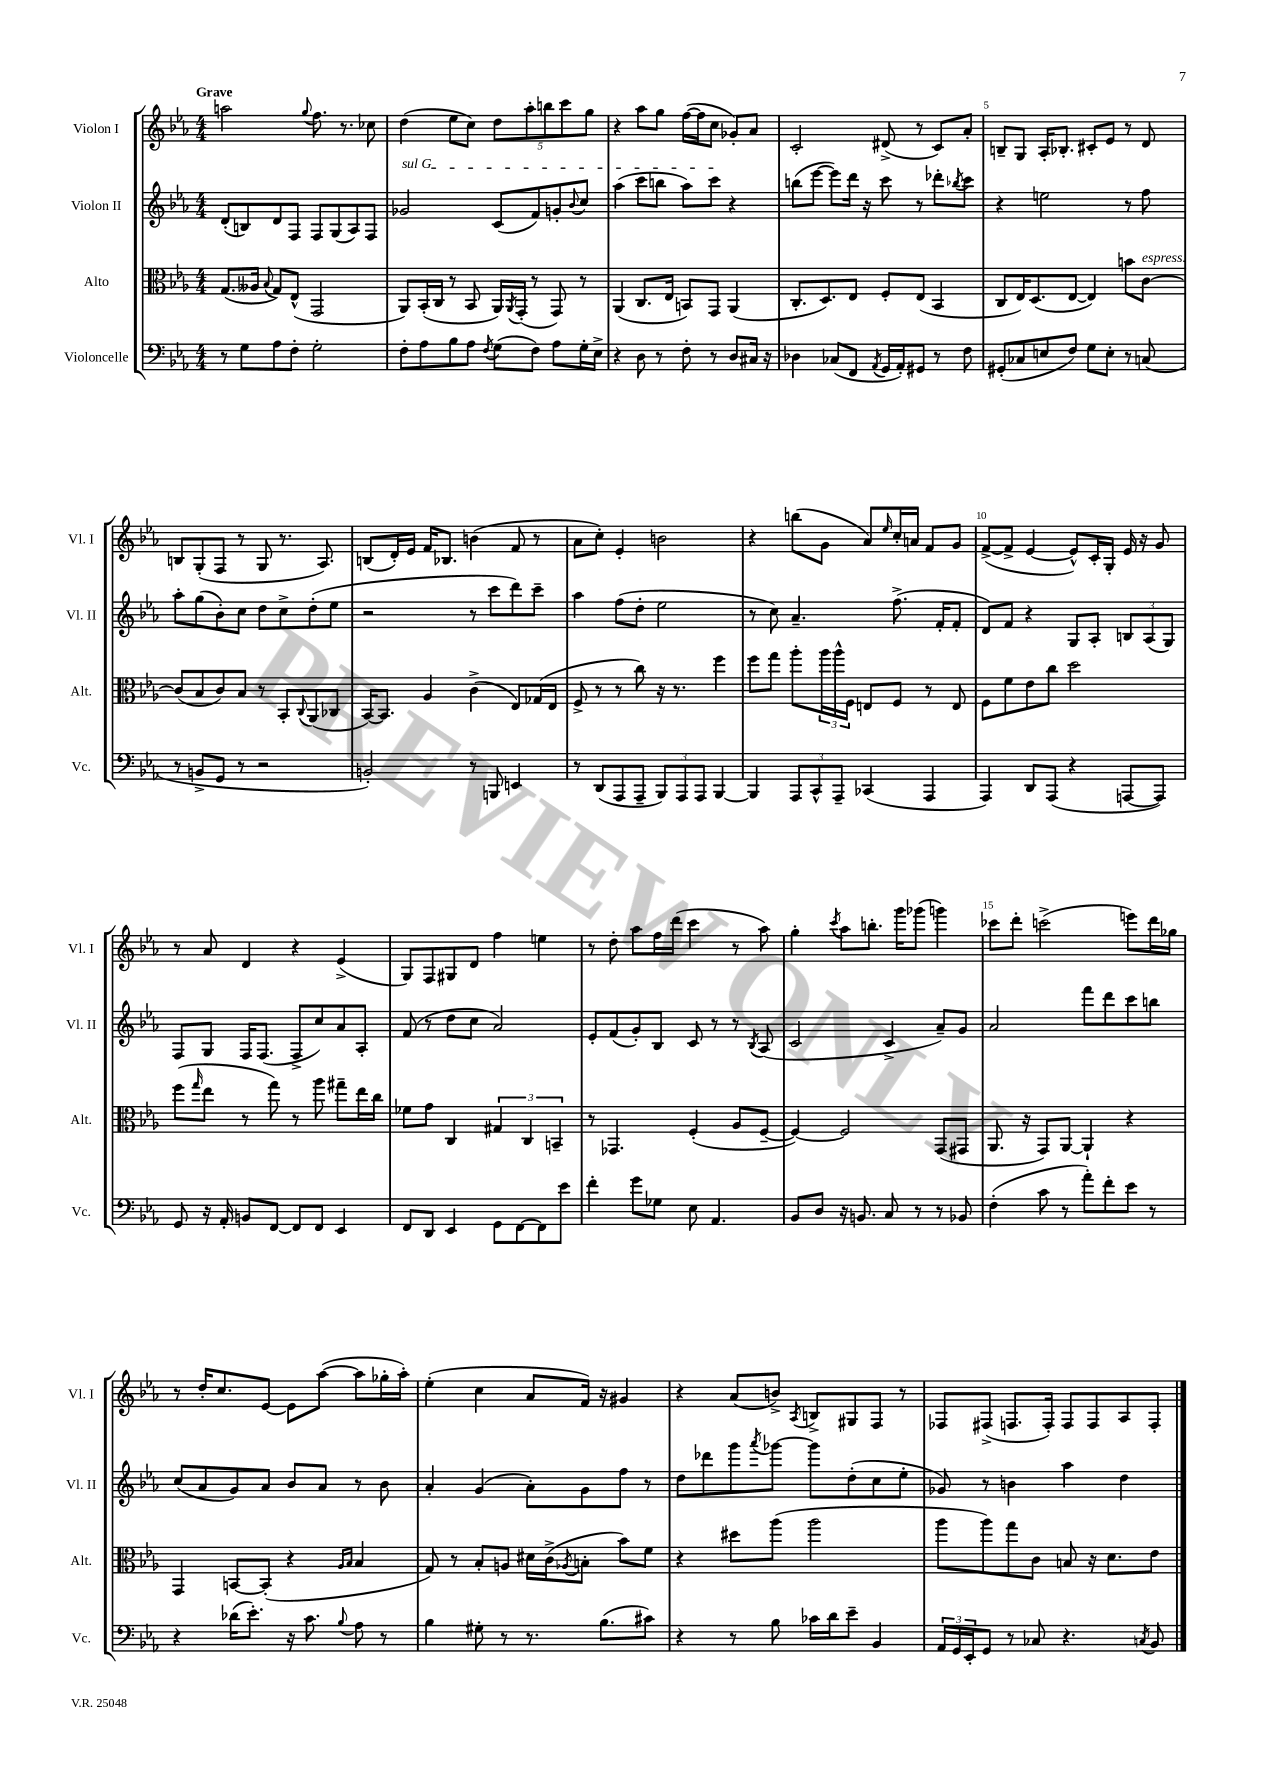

**kern	**kern	**kern	**kern
*staff4	*staff3	*staff2	*staff1
*clefF4	*clefC3	*clefG2	*clefG2
*k[b-e-a-]	*k[b-e-a-]	*k[b-e-a-]	*k[b-e-a-]
*M4/4	*M4/4	*M4/4	*M4/4
8r	(8.G	(8d'	2aa
8G	.	8B)	.
.	16A--	.	.
.	8qqB-	.	.
8A-	8G)	8d	.
8F'	(8E-^^	8F	.
.	.	.	8qqgg
2G'	2GG	8F	8.ff
.	.	(8G	.
.	.	.	8.r
.	.	8A-)	.
.	.	8F	8cc-
=	=	=	=
8F'	8AA-)	2g-	(4dd
8A-	(16BB-'	.	.
.	16C	.	.
8B-	8r	.	8ee-
8A-	8BB-	.	8cc)
8qF	.	.	.
(8G	16AA-)	(8c	10dd
.	8qAA-	.	.
.	(16GG'	.	.
.	.	.	10aa-'
8F)	8r	8f)	.
.	.	.	10bb
8A-	8GG)	8g'	.
.	.	.	10ccc
.	.	8qqb-	.
16G'	8r	8cc	.
.	.	.	10gg
16E-^	.	.	.
=	=	=	=
4r	(4AA-	(4aa-	4r
8D	8.C	8ccc	8aa-
8r	.	8bb	8gg
.	16E-	.	.
8F'	8BB)	8aa-)	([16ff
.	.	.	16ff]
8r	8GG	8ccc	8cc
8D	(4AA-	4r	8g-')
16C#	.	.	8a-
16r	.	.	.
=	=	=	=
4D-	8.C'	(8bb	2c'
.	.	[8eee-	.
.	8.D)	.	.
(8C-	.	8eee-])	.
8FF	8E-	16ddd	.
.	.	16r	.
8qAA-	.	.	.
16GG	8F'	8ccc	(8d#^
16AA-')	.	.	.
8GG#	(8E-	8r	8r
8r	4BB-	8ddd-'	8c)
.	.	8qbb-	.
8F	.	8ccc	8a-'
=	=	=	=
(8GG#'	8C	4r	8B~
8C-	16E-)	.	8G
.	(8.D	.	.
8E	.	2ee	16A-'
.	.	.	8.B-'
8F)	[8E-	.	.
8G	4E-])	.	8c#'
8E'	.	.	8e-
8r	8b	8r	8r
(8C	[8c	8ff	8d
=	=	=	=
8r	(8c]	8aa-'	8B
8BB^	8B-	(8gg	(8G'
8GG	8c)	8b-')	8F
8r	8B-	8cc	8r
2r	8r	8dd	8G
.	8BB-'	8cc^	8.r
.	8qqC	.	.
.	(8AA-	(8dd'	.
.	.	.	8.A-)
.	8C-	8ee-	.
=	=	=	=
2BB')	[16BB-)	2r	(8B
.	8.BB-]	.	.
.	.	.	16d')
.	.	.	16e-
.	4A-	.	16f
.	.	.	8.B-
8r	(4c^	8r	(4b
8BBB	.	8ccc	.
4EE	8E-)	8ddd)	8f
.	(16G-	8ccc~	8r
.	16E-	.	.
=	=	=	=
8r	8F^	4aa-	8a-
(8DD	8r	.	8cc')
8AAA-	8r	(8ff	4e-'
8AAA-~	8cc)	8dd'	.
12BBB-)	16r	2ee-	2b
.	8.r	.	.
12AAA-	.	.	.
12AAA-	.	.	.
[4BBB-	4ff	.	.
=	=	=	=
4BBB-]	8ff	8r	4r
.	8gg	8cc)	.
12AAA-	8aa-'	4.a-~	(8bb
12CC^^	.	.	.
.	24aa-	.	8g
12AAA-~	24aa-^^	.	.
.	24F	.	.
(4CC-	8E	.	8a-)
.	.	.	16qqee-
.	8F	(8.ff^	16cc'
.	.	.	16a
4AAA-	8r	.	8f
.	.	16f'	.
.	8E	8f'	8g
=	=	=	=
4AAA-)	8F	8d)	([8f^
.	8f	8f	8f^]
8DD	8e-	4r	[4e-
(8AAA-	8cc	.	.
4r	2dd	8G	8e-^^])
.	.	8A-'	16c'
.	.	.	16G'
[8AAA	.	12B	16e-
.	.	.	16r
.	.	(12A-	.
8AAA])	.	.	8g
.	.	12G)	.
=	=	=	=
8GG	(8ff	8F	8r
.	16qqgg	.	.
16r	8ee-	8G	8a-
16AA-'	.	.	.
8BB	8r	16F	4d
.	.	(8.F	.
[8FF	8gg)	.	.
8FF]	8r	8F^	4r
8FF	8aa-	8cc)	.
4EE-	8gg#~	8a-	(4e-^
.	16ee-	8A-'	.
.	16cc	.	.
=	=	=	=
8FF	8f-	(8f	8G)
8DD	8g	8r	8F
4EE-	4C	8dd	8G#
.	.	8cc	8d
8GG	6G#	2a-)	4ff
[8FF	.	.	.
.	6C	.	.
8FF]	.	.	4ee
.	6BB~	.	.
8e-	.	.	.
=	=	=	=
4f'	8r	8e-'	8r
.	4.GG-	(8f	8dd'
8g	.	8g')	8aa-
8G-	.	8B-	16ff
.	.	.	(16ddd
8E-	(4F'	8c	4ccc
4.AA-	.	8r	.
.	8A-	8r	8r
.	.	8qB-	.
.	[8F~	(8A-	8aa-)
=	=	=	=
8BB-	4F_)	2c	4gg'
8D	.	.	.
.	.	.	8qccc
16r	2F]	.	8aa-
8.BB	.	.	.
.	.	.	8.bb'
8C	.	4c^	.
.	.	.	16ggg
8r	.	.	(8ggg-
8r	(8GG	8a-~)	4ggg)
8BB-	8GG#	8g	.
=	=	=	=
(4F'	8.AA-	2a-	8ccc-
.	.	.	8ddd'
.	16r	.	.
8c	8GG)	.	(2ccc^
8r	[8AA-	.	.
8a-')	4AA-`]	8fff	.
8f'	.	8ddd	.
8e-	4r	8ccc	8eee)
8r	.	8bb	16ddd
.	.	.	16gg-
=	=	=	=
4r	4GG	(8cc	8r
.	.	8a-	16dd'
.	.	.	8.cc
(16d-	[8BB	8g)	.
8.e-')	.	.	.
.	(8BB']	8a-	[8e-
16r	4r	8b-	8e-]
8.c	.	.	.
.	.	8a-	([8aa-
.	16qqA-	.	.
8qqB-	16qqB-	.	.
8A-	4B-	8r	8aa-]
8r	.	8b-	16gg-'
.	.	.	16aa-')
=	=	=	=
4B-	8G)	4a-'	(4ee-'
.	8r	.	.
8G#'	8B-'	(4g	4cc
8r	8A	.	.
8.r	16d#	8a-')	8a-
.	(16c^	.	.
.	8qA-	.	.
.	8B'	8g	16f)
(8.B-	.	.	16r
.	8b-)	8ff	4g#
8c#)	8f	8r	.
=	=	=	=
4r	4r	8dd	4r
.	.	8ddd-	.
8r	8dd#	8ggg	(8a-
.	.	8qaaa-	.
8B-	(8aa-	[8ggg-	8b^)
.	.	.	8qA-
16c-	2aa-	8ggg-]	8B^
16d	.	.	.
8e-~	.	(8dd'	8G#
4BB-	.	8cc	8F
.	.	8ee-'	8r
=	=	=	=
24AA-	8aa-	8g-)	8F-
24GG	.	.	.
24EE-'	.	.	.
8GG	8aa-)	8r	(8F#^
8r	8gg	4b	8.F
8C-	8c	.	.
.	.	.	16F')
4.r	8B	4aa-	8F
.	16r	.	8F
.	8.d	.	.
.	.	4dd	8A-
8qC	.	.	.
8BB-	8e-	.	8F'
==	==	==	==
*-	*-	*-	*-
